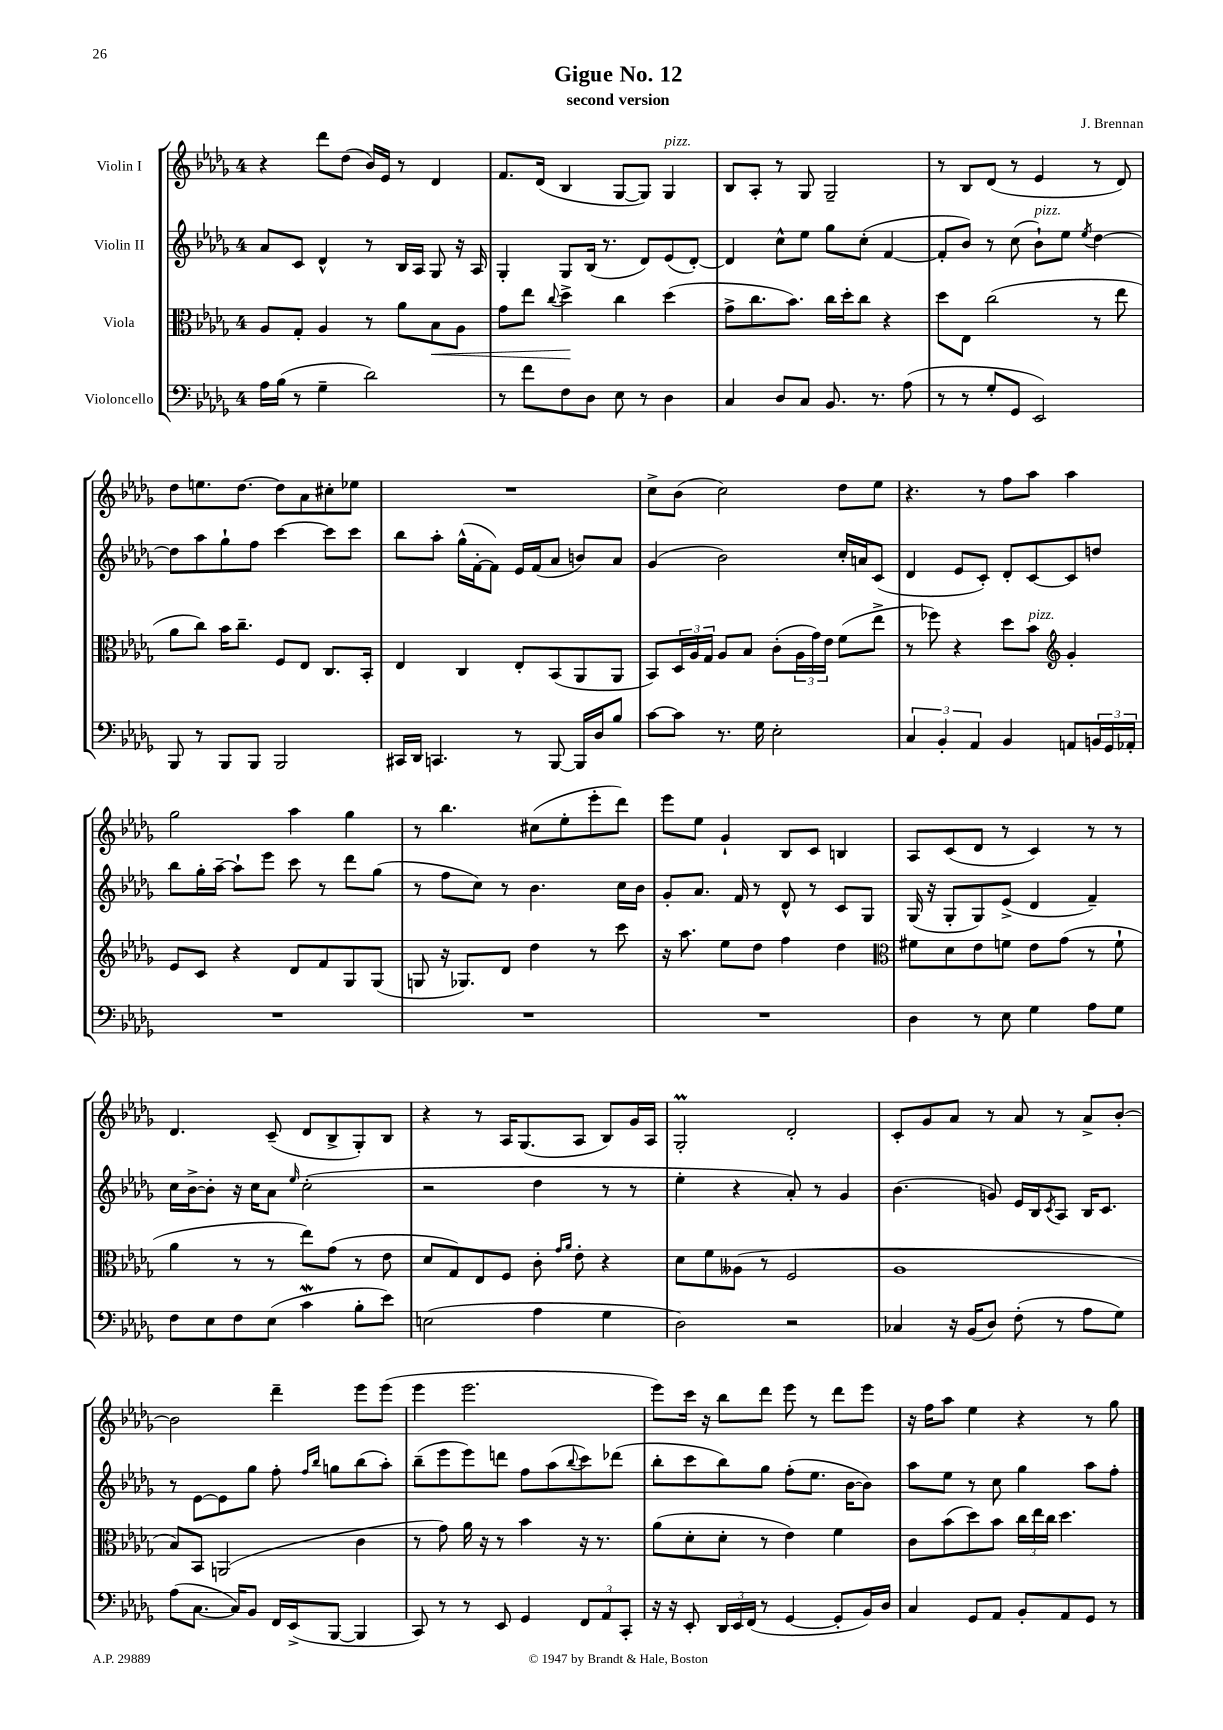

**kern	**kern	**kern	**kern
*staff4	*staff3	*staff2	*staff1
*clefF4	*clefC3	*clefG2	*clefG2
*k[b-e-a-d-g-]	*k[b-e-a-d-g-]	*k[b-e-a-d-g-]	*k[b-e-a-d-g-]
*M4/4	*M4/4	*M4/4	*M4/4
16A-\LL	8A-/L	8a-/L	4r
(16B-\JJ	.	.	.
8r	8G-'/J	8c/J	.
4G-~\	4A-/	4d-^^/	8ddd-\L
.	.	.	(8dd-\J
2d-\)	8r	8r	16b-/LL)
.	.	.	16e-/JJ
.	8a-\L	16B-/LL	8r
.	.	16A-/JJ	.
.	8B-\	8G-/	4d-/
.	8A-\J	16r	.
.	.	16A-/	.
=	=	=	=
8r	8g-\L	4G-'/	8.f/L
8f\L	8ee-\J	.	.
.	.	.	(16d-/Jk
.	8qqcc/	.	.
8F\	4dd-^\	8G-/L	4B-/
8D-\J	.	(16B-/Jk	.
.	.	8.r	.
8E-\	4cc\	.	[8G-/L
8r	.	8d-/L)	8G-/]J)
4D-\	(4dd-\	(8e-/	4G-/
.	.	[8d-'/J)	.
=	=	=	=
4C/	8g-^\L	4d-/]	8B-/L
.	8.cc\	.	8A-'/J
8D-/L	.	8cc^^\L	8r
.	8.b-\J)	.	.
8C/J	.	8ee-\J	8G-/
8.BB-/	16cc\LL	8gg-\L	2G-~/
.	16dd-'\J	.	.
.	8cc\J	(8cc'\J	.
8.r	.	.	.
.	4r	[4f/	.
(8A-\	.	.	.
=	=	=	=
8r	8dd-\L	8f'/]L	8r
8r	8E-\J	8b-/J)	8B-/L
8G-'/L	(2cc\	8r	(8d-/J
8GG-/J	.	(8cc\	8r
2EE-/)	.	8b-`\L)	4e-/
.	.	8ee-\J	.
.	.	8qee-/	.
.	8r	[4dd-\	8r
.	8ee-\	.	8d-/)
=	=	=	=
8BBB-/	8a-\L	8dd-\]L	8dd-\L
8r	8cc\J)	8aa-\	8.ee\
8BBB-/L	16b-\LK	8gg-`\	.
.	8.cc~\J	.	[8.dd-\J
8BBB-/J	.	8ff\J	.
2BBB-/	8F/L	[4ccc\	8dd-\]L
.	8E-/J	.	8a-\
.	8.C/L	8ccc\]L	8cc#'\
.	.	8ccc\J	8ee-\J
.	16BB-'/Jk	.	.
=	=	=	=
16CC#/LL	4E-/	8bb-\L	1r
16DD-/JJ	.	.	.
4.CC/	.	8aa-'\J	.
.	4C/	(16gg-^^\LL	.
.	.	[16f'\J	.
.	.	8f\]J)	.
8r	8E-'/L	16e-/LL	.
.	.	(16f/J	.
[8BBB-/	(8BB-/	8a-/J	.
16BBB-/]LL	8AA-/	8b/L)	.
16D-/J	.	.	.
8B-/J	8AA-/J	8a-/J	.
=	=	=	=
[8c\L	8BB-/L)	(4g-/	8cc^\L
8c\]J	24D-/L	.	(8b-\J
.	24A-/	.	.
.	24G-/JJ	.	.
8.r	8A-/L	2b-\)	2cc\)
.	8B-/J	.	.
16G-\	.	.	.
2E-'\	(8c'\L	.	.
.	24A-\L	.	.
.	24g-\)	.	.
.	24e-\JJ	.	.
.	(8f\L	16cc'/LL	8dd-\L
.	.	16a/J	.
.	8ee-^\J	(8c/J	8ee-\J
=	=	=	=
6C/	8r	4d-/	4.r
.	8ff-\)	.	.
6BB-'/	.	.	.
.	4r	8e-/L	.
6AA-/	.	.	.
.	.	8c'/J)	8r
4BB-/	8dd-\L	8d-'/L	8ff\L
.	8b-\J	[8c/	8aa-\J
*	*clefG2	*	*
8AA/L	4g-'/	8c/]	4aa-\
24BB/L	.	8dd/J	.
24GG-/	.	.	.
24AA-'/JJ	.	.	.
=	=	=	=
1r	8e-/L	8bb-\L	2gg-\
.	8c/J	16gg-'\L	.
.	.	[16aa-~\JJ	.
.	4r	8aa-`\]L	.
.	.	8eee-\J	.
.	8d-/L	8ccc\	4aa-\
.	8f/	8r	.
.	8G-/	8ddd-\L	4gg-\
.	(8G-/J	(8gg-\J	.
=	=	=	=
1r	8G/	8r	8r
.	16r	8ff\L	4.bb-\
.	8.G-/L)	.	.
.	.	8cc\J)	.
.	8d-/J	8r	.
.	4dd-\	4.b-\	(8cc#\L
.	.	.	8ee-'\
.	8r	.	8eee-'\
.	8ccc\	16cc\LL	8ddd-\J)
.	.	16b-\JJ	.
=	=	=	=
1r	16r	8g-'/L	8eee-\L
.	8.aa-\	.	.
.	.	8.a-/J	8ee-\J
.	8ee-\L	.	4g-`/
.	.	16f/	.
.	8dd-\J	8r	.
.	4ff\	8d-^^/	8B-/L
.	.	8r	8c/J
.	4dd-\	8c/L	4B/
.	.	8G-/J	.
=	=	=	=
*	*clefC3	*	*
4D-\	8f#\L	(16G-/	8A-/L
.	.	16r	.
.	8d-\	8G-'/L	(8c/
8r	8e-\	8G-/)	8d-/J
8E-\	8f\J	(8e-^/J	8r
4G-\	8e-\L	4d-/	4c/)
.	(8g-\J	.	.
8A-\L	8r	4f~/)	8r
8G-\J	8f`\	.	8r
=	=	=	=
8F\L	4a-\	16cc\LL	4.d-/
.	.	[16b-^\J	.
8E-\	.	8b-'\]J	.
8F\	8r	16r	.
.	.	16cc\LK	.
(8E-\J	8r	8a-\J	(8c~/
.	.	16qqee-/	.
4c\	8ee-\L)	(2cc'\	8d-/L
.	(8g-\J	.	8B-^/
8B-'\L	8r	.	8G-'/)
8e-\J)	8e-\	.	8B-/J
=	=	=	=
(2E\	8d-/L	2r	4r
.	8G-/)	.	.
.	8E-/	.	8r
.	8F/J	.	16A-/LK
.	.	.	(8.G-/
4A-\	8c'\	4dd-\	.
.	16qqg-/LL	.	.
.	16qqa-/JJ	.	.
.	8e-'\	.	8A-/J
4G-\	4r	8r	8B-/L)
.	.	8r	16g-/L
.	.	.	16A-/JJ
=	=	=	=
2D-\)	8d-\L	4ee-'\	2G-'/
.	8f\	.	.
.	(8A--\J	4r	.
.	8r	.	.
2r	2F/	8a-'/)	2d-'/
.	.	8r	.
.	.	4g-/	.
=	=	=	=
4C-/	1A-	(4.b-\	8c'/L
.	.	.	8g-/
16r	.	.	8a-/J
(16BB-/LK	.	.	.
8D-/J)	.	8g/)	8r
(8F'\	.	16e-/LL	8a-/
.	.	16B-/J	.
.	.	8qc/	.
8r	.	8A-/J	8r
8A-\L	.	16B-/LK	8a-^/L
.	.	8.c/J	.
8G-\J)	.	.	[8b-'/J
=	=	=	=
(8A-\L	8B-/L)	8r	2b-\]
[8.C\J	8BB-/J	[8e-\L	.
.	(2AA/	8e-\]	.
16C/]LK)	.	.	.
8BB-/J	.	8gg-\J	.
16FF/LL	.	8ff'\	4ddd-~\
(16EE-^/J	.	.	.
.	.	16qqff/LL	.
.	.	16qqbb-/JJ	.
[8BBB-/J	.	8gg\L	.
4BBB-/]	4c\	(8bb-\	8eee-\L
.	.	8aa-'\J)	(8eee-\J
=	=	=	=
8CC/)	8r	(8bb-~\L	4eee-\
8r	8g-\)	8eee-\	.
8r	16a-\	8eee-\)	2.eee-\
.	16r	.	.
8EE-/	8r	8ddd\J	.
4GG-/	4b-\	8ff\L	.
.	.	(8aa-\	.
.	.	8qqbb-/	.
12FF/L	16r	8ccc\)	.
.	8.r	.	.
12AA-/	.	.	.
.	.	(8ddd-\J	.
12CC'/J	.	.	.
=	=	=	=
16r	(8a-\L	8bb-'\L	8eee-\L)
16r	.	.	.
8EE-'/	8d-'\	8ccc\	16ccc\Jk
.	.	.	16r
24DD-/LL	8d-'\J	8bb-\)	8bb-\L
24EE-/	.	.	.
(24FF/JJ	.	.	.
8r	8r	8gg-\J	8ddd-\J
[4GG-/	4e-\)	(8ff'\L	8eee-\
.	.	8.ee-\J	8r
8GG-'/]L	4f\	.	8ddd-\L
.	.	[16b-\LK	.
16BB-/L)	.	8b-\]J)	8eee-\J
16D-/JJ	.	.	.
=	=	=	=
4C/	8c\L	8aa-\L	16r
.	.	.	16ff\LK
.	(8b-\	8ee-\J	8aa-\J
8GG-/L	8dd-\)	8r	4ee-\
8AA-/J	8b-\J	8cc\	.
8BB-'/L	24cc\LL	4gg-\	4r
.	24ee-\	.	.
.	24cc\JJ	.	.
8AA-/	4.dd-\	.	.
8GG-/J	.	8aa-\L	8r
8r	.	8ff'\J	8gg-\
==	==	==	==
*-	*-	*-	*-
